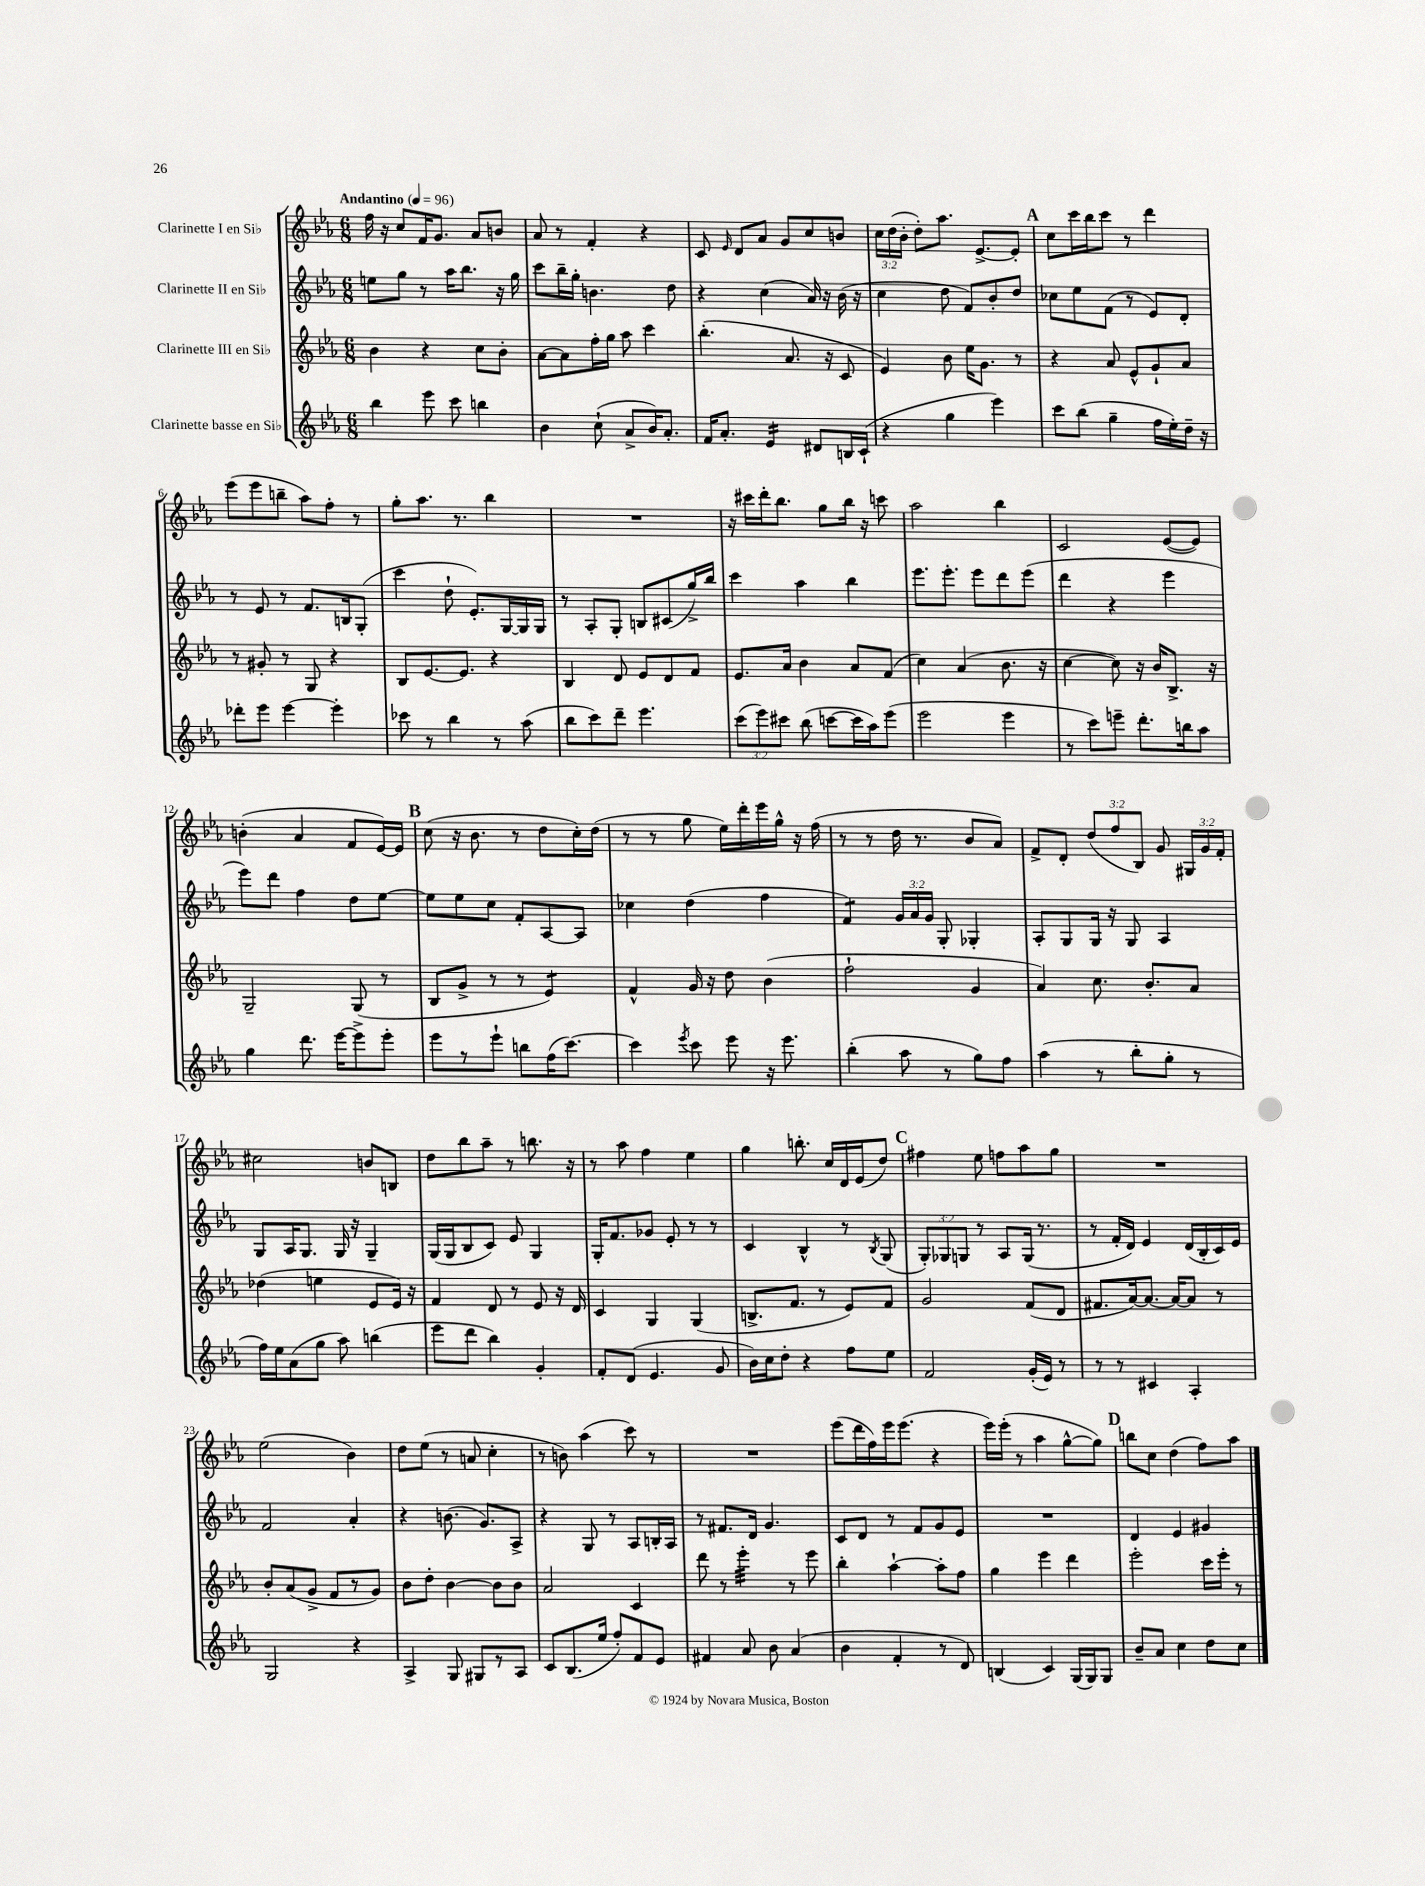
<<
\new StaffGroup <<
\new Staff = "s0" \with { instrumentName = "Clarinette I en Sib" } {
    \clef treble \key ees \major \numericTimeSignature \time 6/8 \override Staff.TupletNumber.text = #tuplet-number::calc-fraction-text \tempo "Andantino" 4 = 96
    \autoBeamOff f''16 r16 c''8[ f'16 g'8.] aes'8[ b'8] |
    aes'8 r8 f'4-. r4 |
    c'8 \grace { ees'16 } d'8[ aes'8] g'8[ c''8 b'8] |
    \tuplet 3/2 { c''16[ d''16( bes'16]-. } d''8[-.) aes''8.] ees'8.[~-> ees'8]-. |
    \mark \markup { \bold "A" } c''8[ c'''16 bes''16 c'''8] r8 d'''4 |
    ees'''8[( ees'''8 b''8]-- aes''8[) f''8]-. r8 |
    g''8[-. aes''8.] r8. bes''4 |
    R2. |
    r16 cis'''16[ d'''16-. bes''8.] g''8[ bes''16] r16 c'''8 |
    aes''2 bes''4 |
    c'2 ees'8[~( ees'8]) |
    b'4-.( aes'4 f'8[ ees'16~) ees'16] |
    \mark \markup { \bold "B" } c''8( r16 bes'8. r8 d''8[ c''16-.) d''16]( |
    r8 r8 g''8 ees''16[) d'''16-. ees'''16 g''16]-^ r16 f''16( |
    r8 r8 d''16 r8. bes'8[ aes'8]) |
    f'8[-> d'8]-. \tuplet 3/2 { d''8[( f''8 bes8]) } g'8 \tuplet 3/2 { gis16[ g'16 f'16]-. } |
    cis''2 b'8[ b8] |
    d''8[ bes''8 aes''8]-- r8 b''8. r16 |
    r8 aes''8 f''4 ees''4 |
    g''4 b''8.-. c''16[ d'16 ees'16( d''8]) |
    \mark \markup { \bold "C" } fis''4 ees''8 f''8[ aes''8 g''8] |
    R2. |
    ees''2( bes'4) |
    d''8[ ees''8]( r8 a'8 c''4-. |
    r8 b'8) aes''4( c'''8) r8 |
    R2. |
    ees'''8[( d'''16 f''16) ees'''16 ees'''8.]( r4 |
    ees'''16[) ees'''16]-.( r8 aes''4 g''8[~-^ g''8]) |
    \mark \markup { \bold "D" } b''8[ c''8] d''4( f''8[) aes''8] \bar "|." |
}
\new Staff = "s1" \with { instrumentName = "Clarinette II en Sib" } {
    \clef treble \key ees \major \numericTimeSignature \time 6/8 \override Staff.TupletNumber.text = #tuplet-number::calc-fraction-text
    \autoBeamOff e''8[ g''8] r8 aes''16[ bes''8.] r16 g''16 |
    c'''8[ bes''16-- g''16]-. b'4. d''8 |
    r4 c''4( aes'16) r16 bes'16( r16 |
    c''4 d''8 f'8[) bes'8-. d''8] |
    \mark \markup { \bold "A" } ces''8[ ees''8 f'8]( r8 ees'8[) d'8]-. |
    r8 ees'8 r8 f'8.[ b16 g8]-.( |
    c'''4 d''8-! ees'8.[-.) g16~ g16 g16] |
    r8 aes8[-. g8]-. b8[ cis'8( g''16->) bes''16] |
    c'''4 aes''4 bes''4 |
    ees'''8.[ ees'''8.]-. ees'''8[ d'''8 ees'''8]( |
    d'''4 r4 ees'''4 |
    ees'''8[) d'''8] f''4 d''8[ ees''8]~ |
    \mark \markup { \bold "B" } ees''8[ ees''8 c''8] f'8[-. aes8~ aes8] |
    ces''4 d''4( f''4 |
    f'4:8) \tuplet 3/2 { g'16[ aes'16 g'16] } g8-. ges4-. |
    aes8[-. g8 g16] r16 g8 aes4 |
    g8[ aes16 g8.] g16 r16 g4-- |
    g16[( g16 bes8 c'8]) ees'8 g4 |
    g16[-. f'8. ges'8] ees'8-. r8 r8 |
    c'4 bes4-^ r8 \acciaccatura { bes8 } g8( |
    \mark \markup { \bold "C" } \tuplet 3/2 { g8[-.) ges8 g8] } r8 aes8[ g16]( r8. |
    r8 f'16[-. d'16]) ees'4 d'16[( bes16-. c'16) ees'16] |
    f'2 aes'4-. |
    r4 b'8.( g'8.[) aes8]-> |
    r4 g8 r8 aes8[ b16-. aes16] |
    r8 fis'8.[ d'16] g'4. |
    c'8[ d'8] r8 f'8[ g'8 ees'8] |
    R2. |
    \mark \markup { \bold "D" } d'4 ees'4 gis'4 \bar "|." |
}
\new Staff = "s2" \with { instrumentName = "Clarinette III en Sib" } {
    \clef treble \key ees \major \numericTimeSignature \time 6/8
    \autoBeamOff bes'4 r4 c''8[ bes'8]-. |
    aes'8[~ aes'8 f''16-. g''16] aes''8 c'''4 |
    bes''4.-.( aes'8. r16 c'8 |
    ees'4) bes'8 ees''16[ g'8.] r8 |
    \mark \markup { \bold "A" } r4 aes'8 ees'8[-^ g'8-! aes'8] |
    r8 gis'8-. r8 g8 r4 |
    bes8[ ees'8.~ ees'8.] r4 |
    bes4 d'8 ees'8[ d'8 f'8] |
    ees'8.[ aes'16] bes'4 aes'8[ f'8]( |
    c''4) aes'4( bes'8. r16 |
    c''4~ c''8) r16 bes'16[ bes8.]-> r16 |
    g2-- g8( r8 |
    \mark \markup { \bold "B" } bes8[ g'8]-> r8 r8 ees'4:8) |
    f'4-^ g'16 r16 d''8 bes'4( |
    f''2-! g'4 |
    aes'4) c''8. bes'8.[-. aes'8] |
    des''4( e''4 ees'8[ ees'16]) r16 |
    f'4 d'8 r8 ees'8 r16 d'16 |
    c'4 g4 g4( |
    b8.[-> f'8.] r8 ees'8[) f'8] |
    \mark \markup { \bold "C" } g'2 f'8[( d'8] |
    fis'8.[ aes'16~) aes'8.]~ aes'16[~ aes'8] r8 |
    bes'8[-. aes'8( g'8]-> f'8[ r8 g'8]) |
    bes'8[ d''8]-. bes'4~ bes'8[ bes'8] |
    aes'2 c'4 |
    d'''8 r8 ees'''4:32-. r8 ees'''8 |
    bes''4-. aes''4~-! aes''8[-. f''8] |
    g''4 ees'''4 d'''4 |
    \mark \markup { \bold "D" } ees'''2-. c'''16[ ees'''16]-. r8 \bar "|." |
}
\new Staff = "s3" \with { instrumentName = "Clarinette basse en Sib" } {
    \clef treble \key ees \major \numericTimeSignature \time 6/8 \override Staff.TupletNumber.text = #tuplet-number::calc-fraction-text
    \autoBeamOff bes''4 ees'''8 c'''8 b''4 |
    bes'4 c''8-!( aes'8[-> bes'16) aes'8.]-. |
    f'16[ aes'8.]-. ees'4:16 dis'8[ b16 c'16]-!( |
    r4 g''4 ees'''4) |
    \mark \markup { \bold "A" } c'''8[ bes''8]( g''4-- f''16[ ees''16-.) d''16]-- r16 |
    des'''8[-. ees'''8] ees'''4~ ees'''4-. |
    ces'''8 r8 bes''4 r8 aes''8( |
    bes''8[ c'''8) d'''8]-- ees'''4. |
    \tuplet 3/2 { c'''8[( ees'''8) cis'''8] } bes''8( c'''8[~ c'''16 aes''16) ees'''8]( |
    ees'''2 ees'''4 |
    r8 c'''8[) e'''8]-- d'''8.[-. b''16 aes''8] |
    g''4 d'''8. ees'''16[~ ees'''8-> ees'''8]-. |
    \mark \markup { \bold "B" } ees'''8[ r8 ees'''8]-! b''8[ f''16( c'''8.]~) |
    c'''4 \acciaccatura { ees'''8 } c'''8 ees'''8 r16 ees'''8. |
    bes''4-.( aes''8 r8 g''8[) f''8] |
    aes''4( r8 bes''8[-. g''8]-. r8 |
    f''16[) ees''16 aes'8( g''8] aes''8) b''4( |
    ees'''8[ d'''8] bes''4) g'4-. |
    f'8[-. d'8]( ees'4. g'8 |
    bes'16[) c''16 d''8]-. r4 f''8[ ees''8] |
    \mark \markup { \bold "C" } f'2 g'16[-.( ees'16]) r8 |
    r8 r8 cis'4 aes4-. |
    g2 r4 |
    aes4-> g8 gis8[ r8 aes8] |
    c'8[ bes8.( ees''16] f''8[-.) f'8 ees'8] |
    fis'4 aes'8 bes'8 aes'4( |
    bes'4 f'4-. r8 d'8) |
    b4( c'4) g16[( g16) g8] |
    \mark \markup { \bold "D" } bes'8[-- aes'8] c''4 d''8[ c''8] \bar "|." |
}
>>
>>
